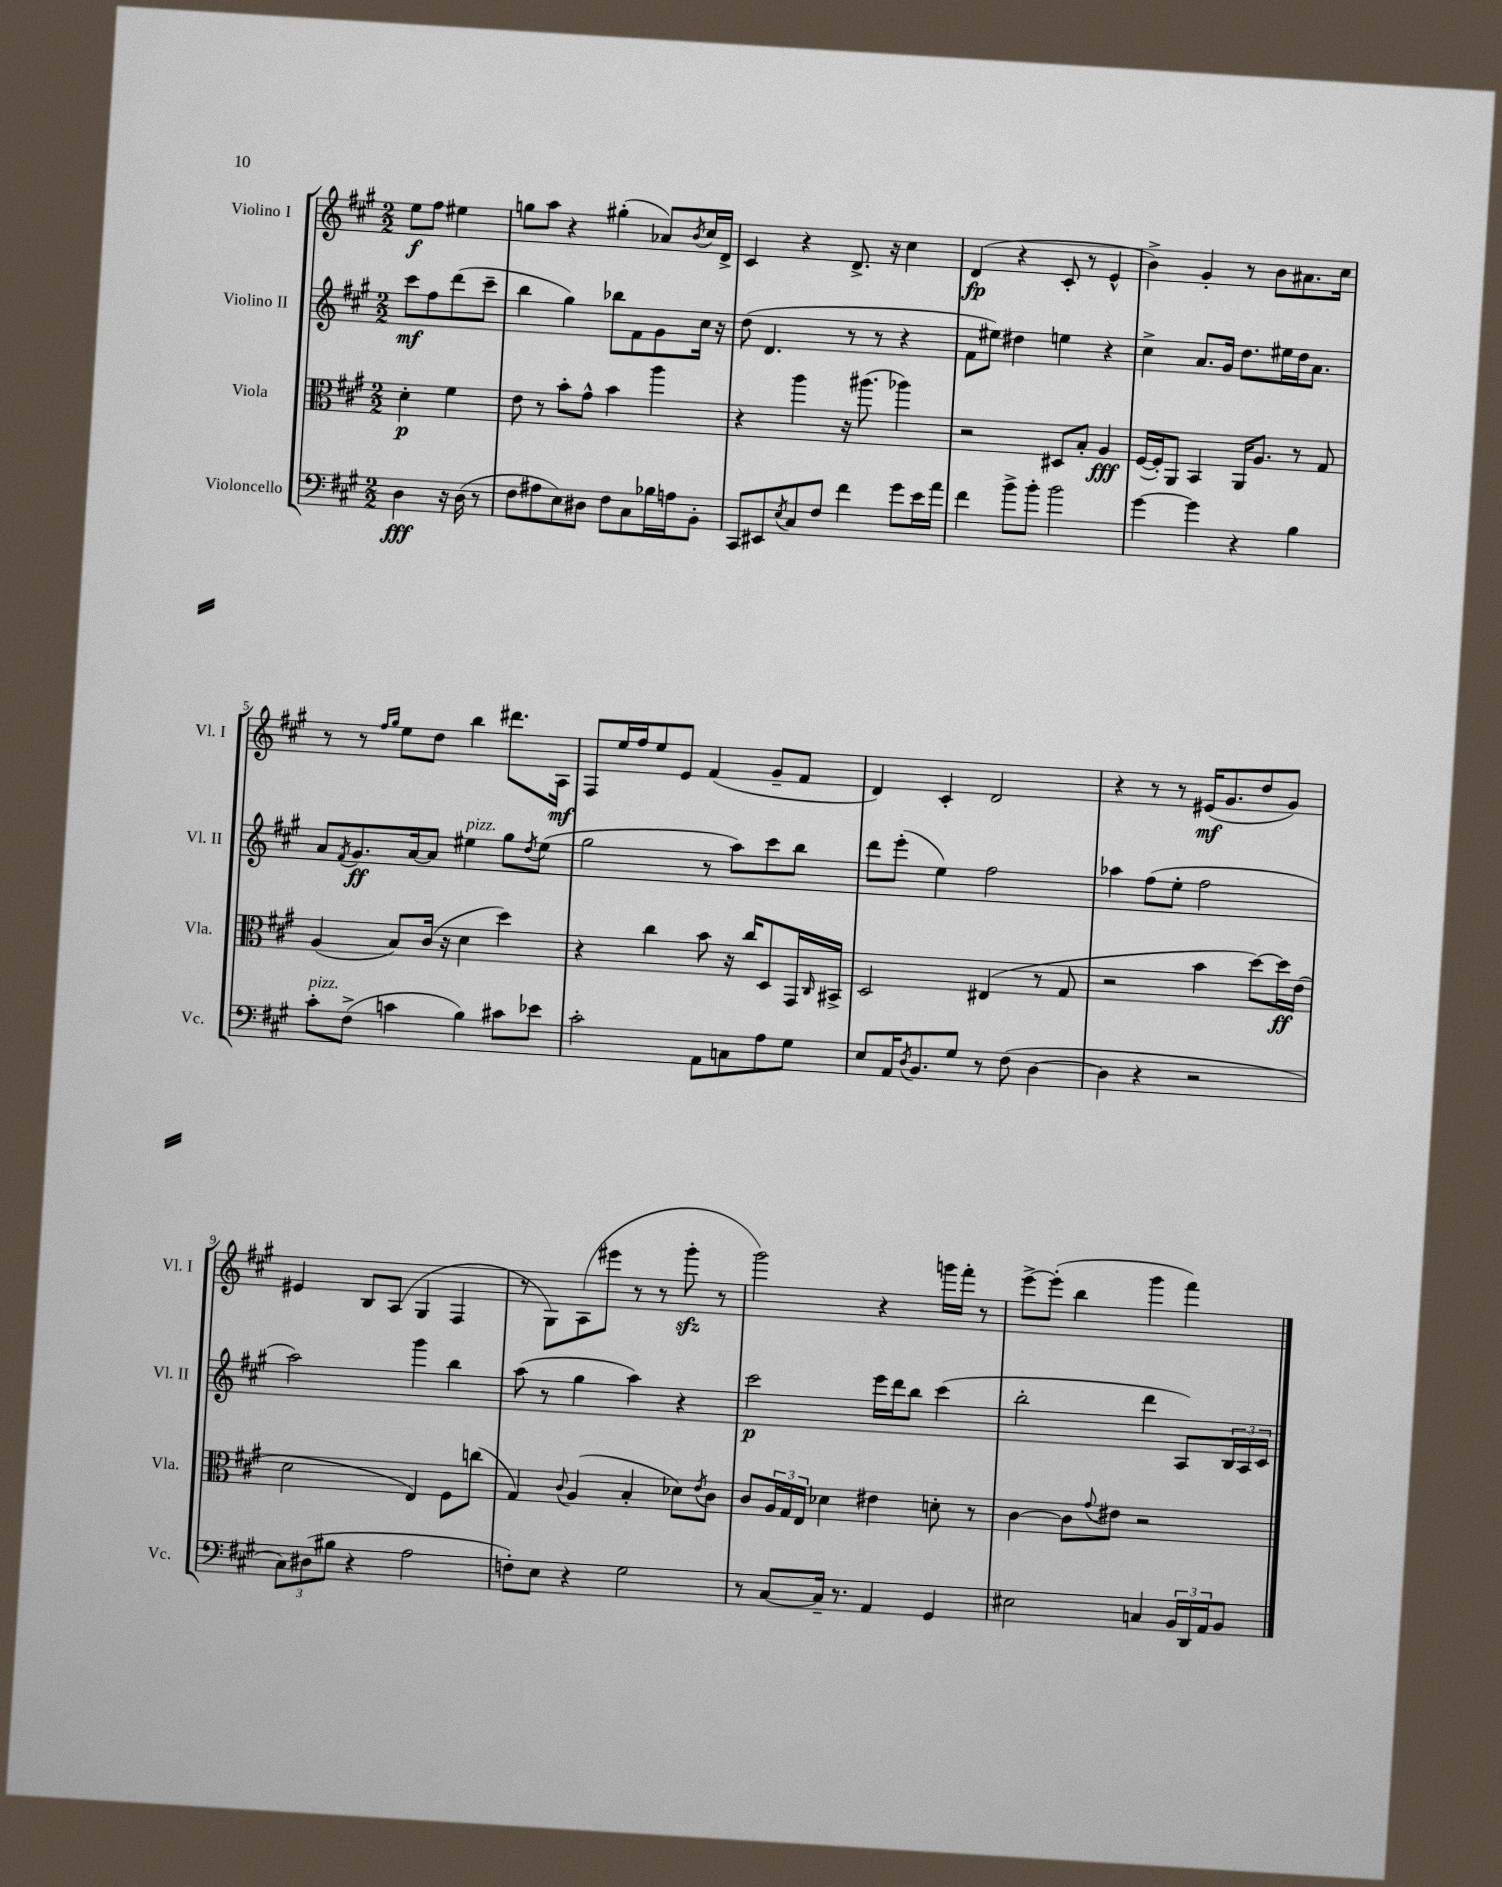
<<
\new StaffGroup <<
\new Staff = "s0" \with { instrumentName = "Violino I" shortInstrumentName = "Vl. I" } {
    \clef treble \key a \major \numericTimeSignature \time 2/2 \partial 2
    e''8\f fis''8 eis''4 |
    g''8 a''8 r4 gis''4-.( aes'8) \acciaccatura { b'8 } cis''16 d'16-> |
    cis'4 r4 d'8.-> r16 cis''4 |
    d'4\fp( r4 cis'8-. r8 e'4-^ |
    b'4->) gis'4-. r8 b'8 ais'8. cis''16 |
    r8 r8 \grace { fis''16 gis''16 } e''8 d''8 b''4 dis'''8. a16\mf |
    fis8 e''16 fis''16 e''8 e'8 fis'4( gis'8-- fis'8 |
    d'4) cis'4-. d'2 |
    r4 r8 r8 eis'16\mf( gis'8. d''8 gis'8) |
    eis'4 b8 a8( gis4 fis4 |
    r8 gis8) a8( eis'''8 r8 r8 gis'''8-.\sfz r8 |
    gis'''2) r4 g'''16 fis'''16-. r8 |
    e'''8~-> e'''8-.( b''4 gis'''4 fis'''4) \bar "|." |
}
\new Staff = "s1" \with { instrumentName = "Violino II" shortInstrumentName = "Vl. II" } {
    \clef treble \key a \major \numericTimeSignature \time 2/2 \partial 2
    cis'''8\mf fis''8 d'''8( cis'''8-- |
    b''4 gis''4) bes''8 fis'8 gis'8 cis''16 r16 |
    d''8( d'4. r8 r8 r4 |
    fis'8 eis''8) dis''4 e''4 r4 |
    cis''4-> a'8. gis'16 d''8. eis''16 d''16 a'8. |
    a'8 \acciaccatura { fis'8 } gis'8.\ff a'16~ a'8 eis''4^\markup { \italic "pizz." } gis''8 \acciaccatura { d''8 } eis''8( |
    gis''2 r8 a''8) cis'''8 b''8 |
    d'''8 e'''8-.( e''4) fis''2 |
    aes''4 fis''8( e''8-. fis''2 |
    a''2) gis'''4 b''4 |
    a''8( r8 gis''4 a''4) r4 |
    cis'''2\p e'''16 d'''16 b''8 cis'''4( |
    b''2-. d'''4 a8) \tuplet 3/2 { b16 a16 cis'16 } \bar "|." |
}
\new Staff = "s2" \with { instrumentName = "Viola" shortInstrumentName = "Vla." } {
    \clef alto \key a \major \numericTimeSignature \time 2/2 \partial 2
    d'4-.\p fis'4 |
    e'8 r8 b'8-. gis'8-^ b'4 a''4 |
    r4 a''4 r16 ais''8.( aes''4) |
    r2 dis8 b8-. a4\fff |
    fis16~( fis16-.) a,8 b,4 a,16 a8. r8 gis8 |
    a4( b8) cis'16( r16 d'4 d''4) |
    r4 cis''4 b'8 r16 cis''16 d8 gis,16 \grace { cis16 } bis,16-> |
    d2 eis4( r8 gis8 |
    r2 b'4 d''8~) d''16\ff e'16( |
    d'2 e4) fis8 c''8( |
    gis4) \appoggiatura { cis'8 } a4( b4-. des'8) \acciaccatura { e'8 } cis'8 |
    cis'8 \tuplet 3/2 { a16 gis16 e16 } des'4 eis'4 d'8-. r8 |
    cis'4~ cis'8 \appoggiatura { gis'8 } eis'8 r2 \bar "|." |
}
\new Staff = "s3" \with { instrumentName = "Violoncello" shortInstrumentName = "Vc." } {
    \clef bass \key a \major \numericTimeSignature \time 2/2 \partial 2
    d4\fff r16 d16( r8 |
    fis8 ais8 e8) dis8 fis8 cis8 bes16 a16 b,8-. |
    cis,8 eis,8 \acciaccatura { e8 } cis8 fis8 fis'4 gis'8 e'16 a'16 |
    fis'4 b'8-> b'8-. b'2 |
    gis'4~ gis'4 r4 b4 |
    cis'8-.^\markup { \italic "pizz." } fis8->( c'4 b4) cis'8 ees'8 |
    cis'2-. a,8 c8 a8 gis8 |
    e8 a,16 \acciaccatura { d8 } b,8. gis8 r8 fis8( d4~ |
    d4 r4 r2 |
    \tuplet 3/2 { cis8) dis8( bis8 } r4 a2 |
    f8-.) e8 r4 gis2 |
    r8 cis8~ cis16-- r8. a,4 gis,4 |
    eis2 c4 \tuplet 3/2 { b,16 d,16 a,16 } b,8 \bar "|." |
}
>>
>>
